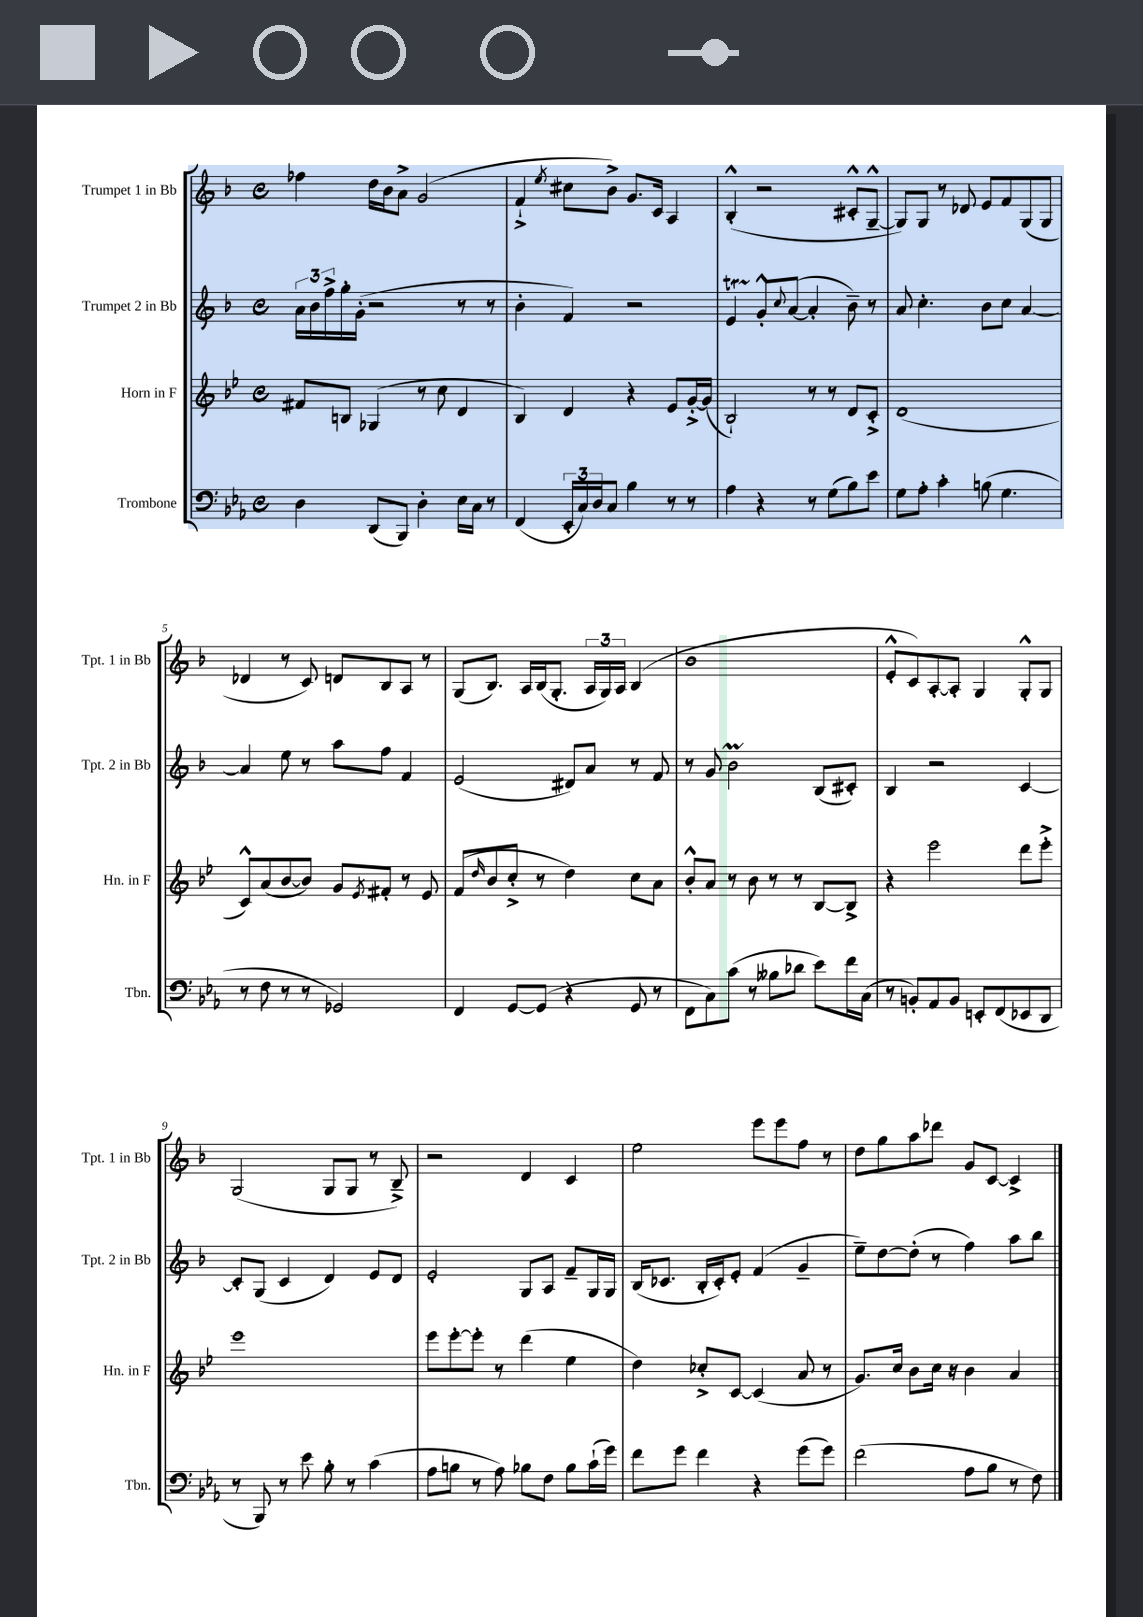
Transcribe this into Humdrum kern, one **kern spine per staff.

**kern	**kern	**kern	**kern
*staff4	*staff3	*staff2	*staff1
*clefF4	*clefG2	*clefG2	*clefG2
*k[b-e-a-]	*k[b-e-]	*k[b-]	*k[b-]
*M4/4	*M4/4	*M4/4	*M4/4
*met(c)	*met(c)	*met(c)	*met(c)
4D	8f#	24a	4ff-
.	.	24b-	.
.	.	24ff^	.
.	8B	16gg'	.
.	.	(16g'	.
(8DD	(4G-	2r	16dd
.	.	.	16b-
8BBB-)	.	.	8a^
4D'	8r	.	(2g
.	8cc	.	.
16E-	4d	8r	.
16C	.	.	.
8r	.	8r	.
=	=	=	=
(4FF	4B-)	4b-'	4f`^
.	.	.	8qee
24EE-'	4d	4f)	8cc#
24C)	.	.	.
24D	.	.	.
8C	.	.	8b-^)
4B-	4r	2r	8.g
.	.	.	16c
8r	8e-	.	4A
8r	[16g'^	.	.
.	(16g]	.	.
=	=	=	=
4A-	2B-`)	4e	(4B-'^^
4r	.	8g'^^	2r
.	.	8qqcc	.
.	.	([8a	.
8r	8r	4a']	.
(8G	8r	.	.
8B-)	8d	8b-~)	8c#'^^
8e-	8c'^	8r	[8G~^^
=	=	=	=
8G	(1d	8a	8G])
8A-'	.	4.cc'	8G
4c'	.	.	8r
.	.	.	8d-
(8B	.	8b-	8e
4.G	.	8cc	8f
.	.	[4a	(8G
.	.	.	8G
=	=	=	=
8r	8c^^)	4a]	4d-
8F	(8a	.	.
8r	[8b-	8ee	8r
8r	8b-])	8r	8c)
2GG-)	8g	8aa	8d
.	8qe-	.	.
.	8f#'	8ff	8B-
.	8r	4f	8A
.	8e-	.	8r
=	=	=	=
4FF	(8f	(2e	(8G
.	16qqdd	.	.
.	8b-	.	8.B-)
[8GG	8cc'^	.	.
.	.	.	16A
(8GG]	8r	.	(16B-
.	.	.	8.G'
4r	4dd)	8d#)	.
.	.	8a	24A
.	.	.	24G)
.	.	.	24A
8GG	8cc	8r	(4B-
8r	8a	8f	.
=	=	=	=
8FF	8b-'^^	8r	1b-
8C)	8a	8g	.
(8c	8r	2b-	.
8r	8b-	.	.
8B--	8r	.	.
8d-	8r	.	.
8e-)	[8B-	(8B-	.
16f	8B-^]	8c#')	.
(16C	.	.	.
=	=	=	=
8r	4r	4B-	8e'^^
8BB')	.	.	8c)
8AA-	2eee-	2r	[8A'
8BB	.	.	8A']
8EE'	.	.	4G
(8FF	.	.	.
8EE-	8ddd	[4c	8G'^^
8DD	8eee-'^	.	8G
=	=	=	=
8r	1eee-	8c']	(2G
8BBB-)	.	(8G	.
8r	.	4c	.
8e-	.	.	.
8B-'	.	4d)	8G
8r	.	.	8G
(4c	.	8e	8r
.	.	8d	8B-~^)
=	=	=	=
8A-	8eee-	2e'	2r
8B	[8eee-'	.	.
8r	8eee-']	.	.
8A-)	8r	.	.
8B-	(4ddd	8G	4d
8F	.	8A	.
8B-	4ee-	8f~	4c
(16c`	.	16G	.
16g)	.	16G	.
=	=	=	=
8f	4dd)	(16B-	2ee
.	.	8.c-	.
8g	.	.	.
4f	8cc-'^	16B-'	.
.	.	16c-')	.
.	[8c	8e'	.
4r	(4c]	(4f	8eee
.	.	.	8eee
(8g	8a	4g~	8ff
8g)	8r	.	8r
=	=	=	=
(2f	8.g)	8ee~)	8dd
.	.	[8dd	8gg
.	16cc	.	.
.	8b-	(8dd']	8aa
.	16cc	8r	8ddd-
.	16r	.	.
8A-	4b-	4ff)	8g
8B-	.	.	[8c
8r	4a	8aa	4c^]
8F)	.	8bb-	.
==	==	==	==
*-	*-	*-	*-
